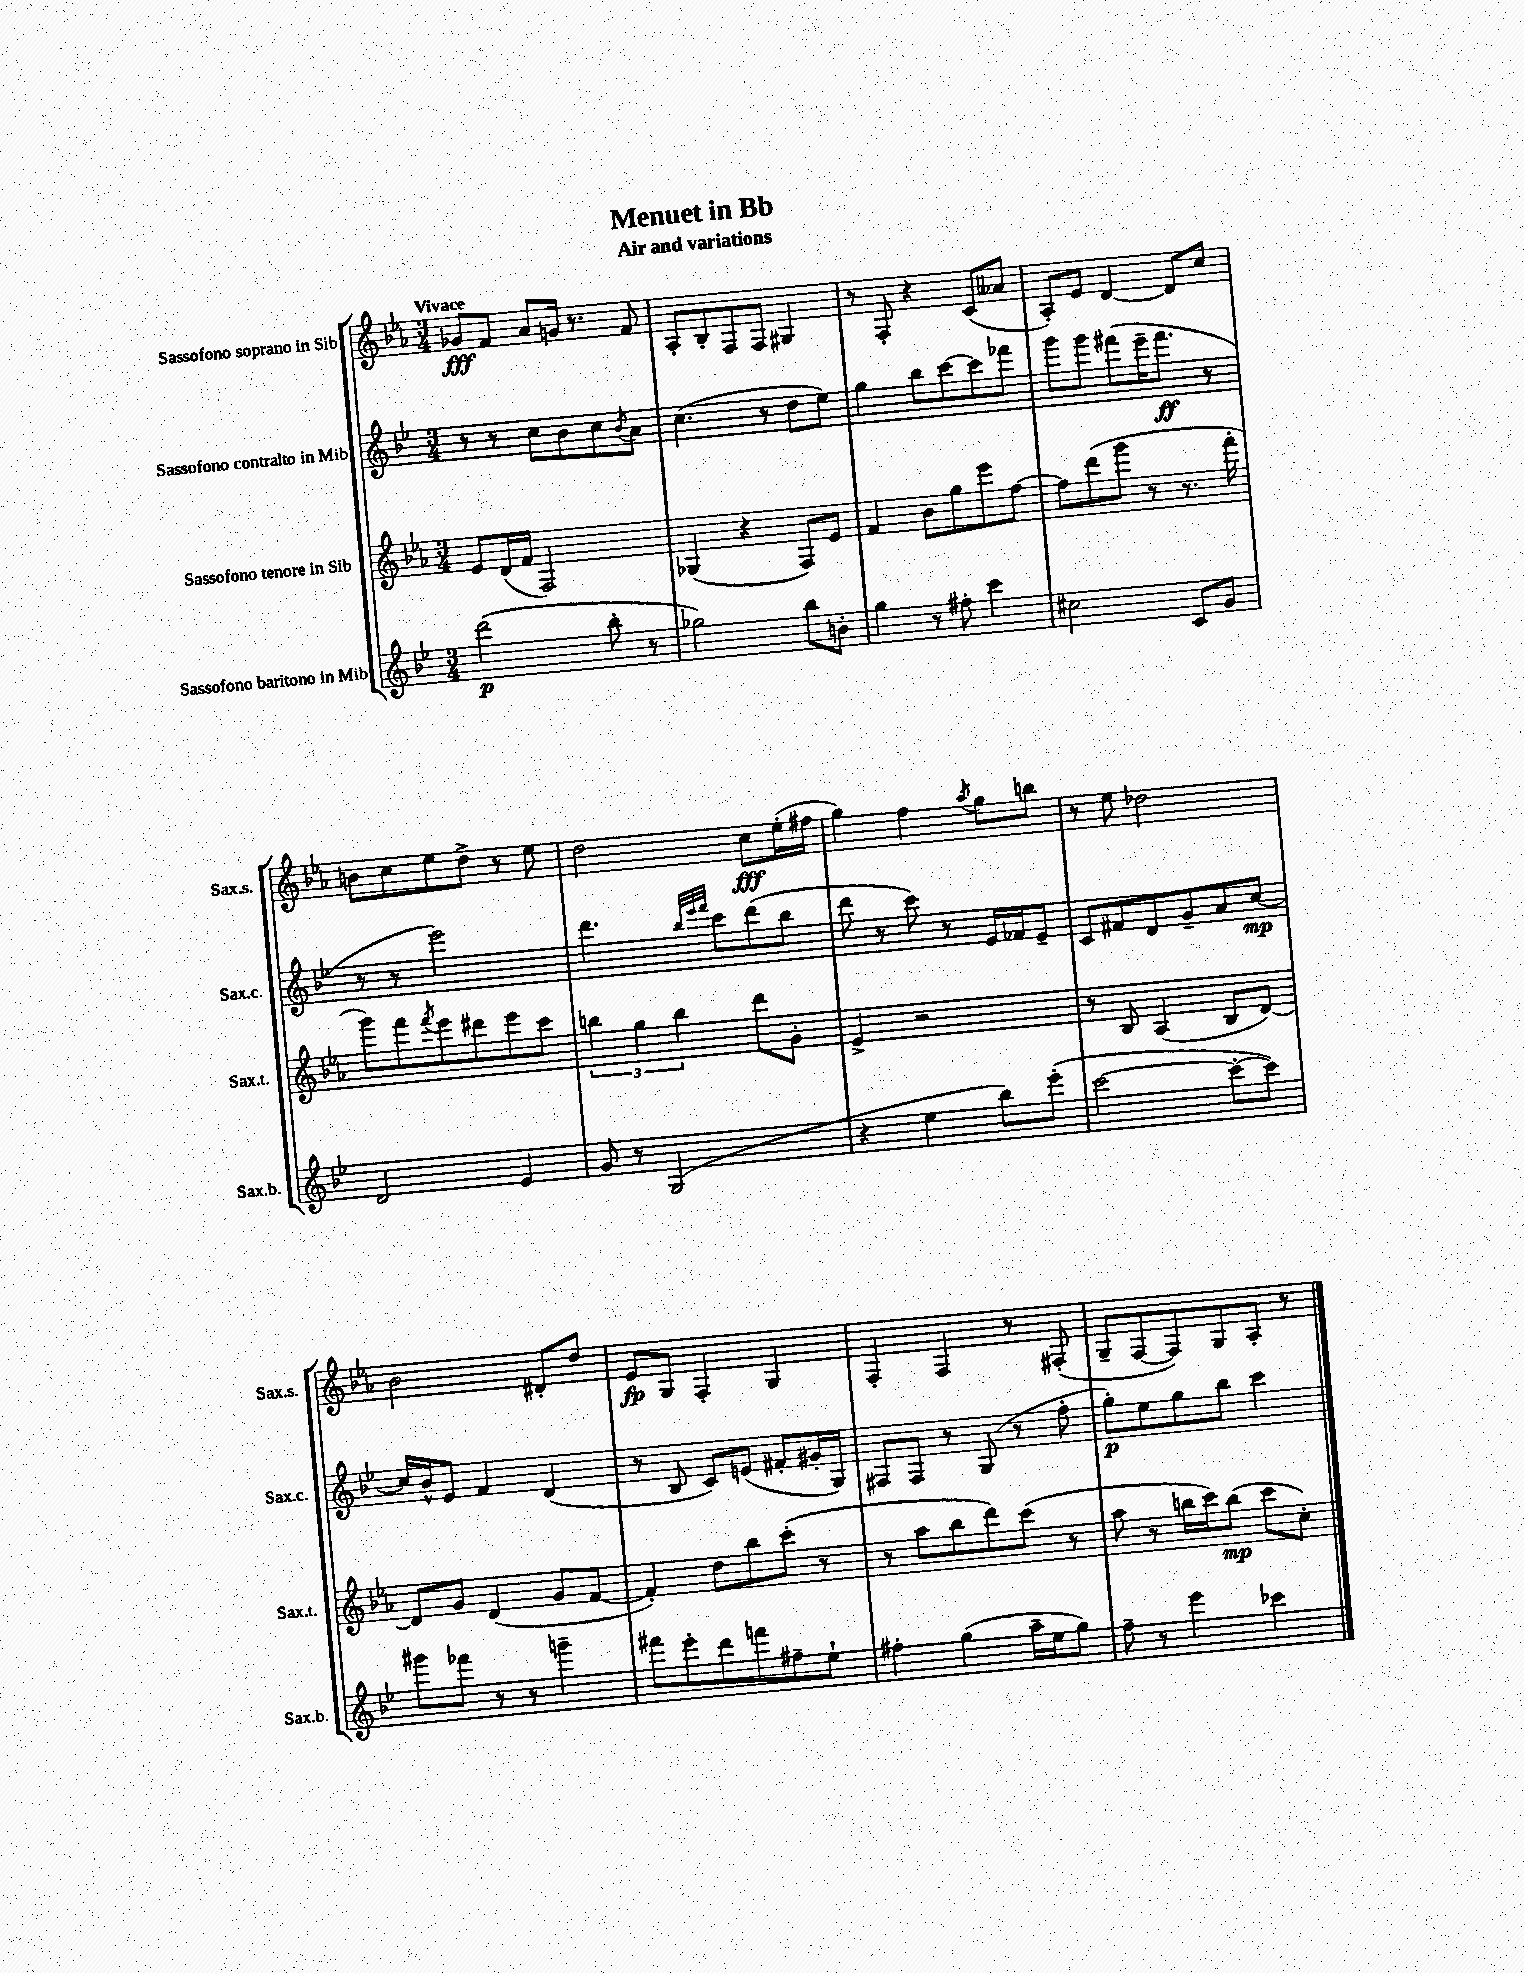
\header { title = "Menuet in Bb" subtitle = "Air and variations" }
<<
\new StaffGroup <<
\new Staff = "s0" \with { instrumentName = "Sassofono soprano in Sib" shortInstrumentName = "Sax.s." } {
    \clef treble \key ees \major \numericTimeSignature \time 3/4 \tempo "Vivace"
    ges'8\fff f'8 aes'8 g'16 r8. f'8 |
    aes8-. bes8-. f8 f8 gis4 |
    r8 f8-. r4 c'8( aeses'8 |
    aes8-.) ees'8 d'4~ d'8 c''8 |
    b'8 c''8 ees''8 d''8-> r8 ees''8 |
    d''2 c''8\fff ees''16-.( fis''16 |
    g''4) f''4 \acciaccatura { aes''8 } g''8 b''8 |
    r8 ees''8 des''2 |
    bes'2 dis'8-. d''8 |
    ees'8\fp g8 f4-. g4 |
    f4-. f4 r8 fis8-.( |
    g8-- f8~ f8) g8 aes8-. r8 \bar "|." |
}
\new Staff = "s1" \with { instrumentName = "Sassofono contralto in Mib" shortInstrumentName = "Sax.c." } {
    \clef treble \key bes \major \numericTimeSignature \time 3/4
    r8 r8 c''8 bes'8 c''8 \acciaccatura { bes'8 } a'8 |
    c''4.( r8 d''8 ees''8) |
    g''4 bes''8 c'''8~ c'''8 fes'''8 |
    g'''8 g'''8 fis'''8( ees'''16-- fis'''8.\ff r8 |
    r8 r8 ees'''2) |
    d'''4. \grace { bes''32 ees'''32 f'''32 } c'''8 d'''8( bes''8 |
    d'''8 r8 c'''8) r8 ees'16 fes'16 ees'8-- |
    c'8 fis'8 d'8 g'8-- a'8 c''8~\mp |
    c''16 bes'16-^ ees'8 f'4 d'4( |
    r8 bes8 c'8) e'8( fis'8-. gis'16-. g16) |
    fis8 fis8 r8 g8( r8 f''8-. |
    g''8-.\p) ees''8 g''8 bes''8 c'''4 \bar "|." |
}
\new Staff = "s2" \with { instrumentName = "Sassofono tenore in Sib" shortInstrumentName = "Sax.t." } {
    \clef treble \key ees \major \numericTimeSignature \time 3/4
    ees'8 d'16( f'16 f2) |
    ges4( r4 f8) ees'8 |
    f'4 bes'8 g''8 ees'''8 f''8~ |
    f''8 d'''8( g'''8 r8 r8. f'''16-. |
    g'''8) f'''8 \acciaccatura { f'''8 } ees'''8 dis'''8 ees'''8 c'''8 |
    \tuplet 3/2 { b''4 g''4 b''4 } d'''8 g'8-. |
    ees'4-> r2 |
    r8 bes8 aes4( bes8 d'8~) |
    d'8 g'8 d'4( g'8 f'8~ |
    f'4-.) d''8 bes''8 c'''8-.( r8 |
    r8 aes''8 bes''8 d'''8) c'''8( r8 |
    aes''8 r8 b''16 c'''16) b''8\mp( c'''8 c''8-.) \bar "|." |
}
\new Staff = "s3" \with { instrumentName = "Sassofono baritono in Mib" shortInstrumentName = "Sax.b." } {
    \clef treble \key bes \major \numericTimeSignature \time 3/4
    d'''2\p( bes''8-. r8 |
    ges''2) bes''8 b'8-. |
    g''4 r8 fis''8-. c'''4 |
    cis''2 c'8 g'8 |
    d'2 ees'4 |
    g'8 r8 g2( |
    r4 ees''4 bes''8) ees'''8-.( |
    c'''2~ c'''8~-. c'''8) |
    gis'''8 fes'''8 r8 r8 g'''4-- |
    fis'''8 ees'''8-. d'''8 f'''8 fis''8-- ees''8-! |
    fis''4-. g''4( a''16-- ees''16 g''8) |
    f''8-- r8 ees'''4 ces'''4 \bar "|." |
}
>>
>>
\layout { \context { \Score \remove "Bar_number_engraver" } }
